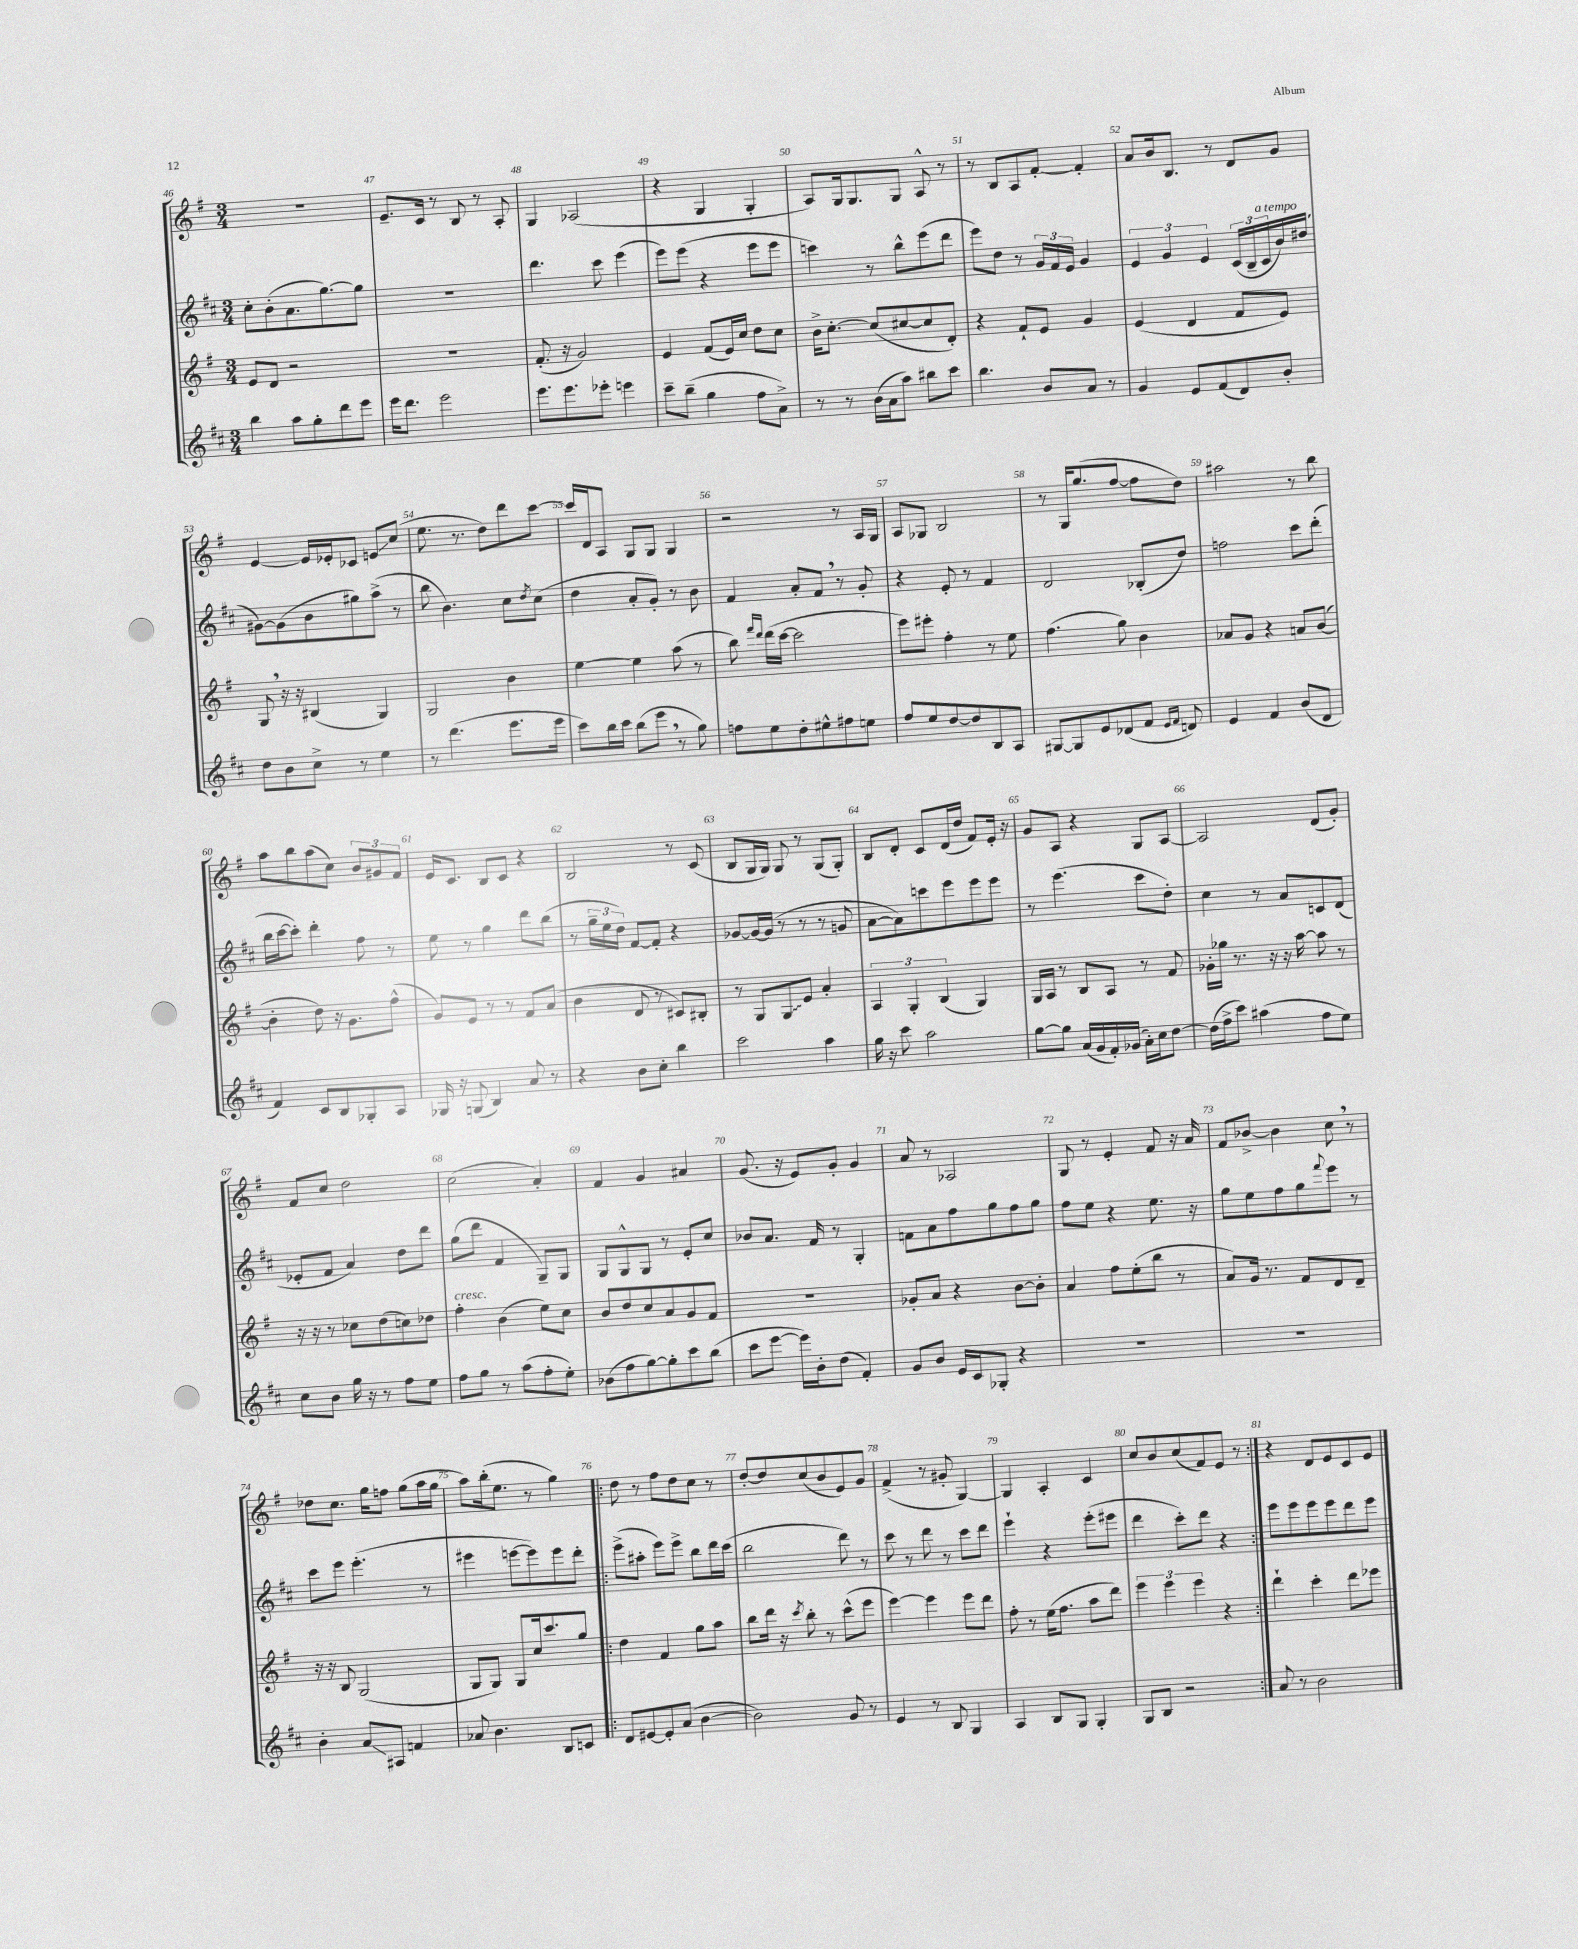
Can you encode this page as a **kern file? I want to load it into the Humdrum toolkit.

**kern	**kern	**kern	**kern
*staff4	*staff3	*staff2	*staff1
*clefG2	*clefG2	*clefG2	*clefG2
*k[f#c#]	*k[f#]	*k[f#c#]	*k[f#]
*M3/4	*M3/4	*M3/4	*M3/4
4bb	8e	8cc#'	2.r
.	8d	(8b'	.
8aa	2r	8.a	.
8gg'	.	.	.
.	.	[8.gg)	.
8ddd	.	.	.
8eee	.	8gg]	.
=	=	=	=
16eee	2.r	2.r	8.e~
8.ddd	.	.	.
.	.	.	16c
2eee	.	.	8r
.	.	.	8B
.	.	.	8r
.	.	.	8A'
=	=	=	=
8.eee	(8.f#'	4.ddd	4G
8.eee	16r	.	.
.	2g)	.	(2A-
8eee-'	.	8ccc#	.
4eee	.	(4eee	.
=	=	=	=
8ccc#~	4e	8eee)	4r
(8bb~	.	(8eee	.
4gg	(8f#	4r	4G
.	16e)	.	.
.	16cc	.	.
8ff#	8dd	8eee	4G'
8a^)	8cc	8eee	.
=	=	=	=
8r	16b^	4ccc)	8A)
.	[8.cc'	.	.
8r	.	.	16G
.	.	.	8.G
(16b	(8cc]	8r	.
16a	.	.	.
8aa)	[8cc#	8bb^^	8G
8bb#	8cc#]	(8eee	8A^^
8ccc#	8d')	8ddd	8r
=	=	=	=
4.bb	4r	8eee)	8r
.	.	8dd	8B
.	8f#`	8r	8A
8b	8e	24g	[8f#'
.	.	24f#	.
.	.	24e	.
8a	4g	4g	4f#']
8r	.	.	.
=	=	=	=
4g	(4e	6e	8a
.	.	.	16b
.	.	6g	.
.	.	.	8.B
8e	4d	.	.
.	.	6e	.
(8f#	.	.	8r
8d)	8f#	(24c#	8d
.	.	24B~	.
.	.	24c#	.
8b'	8e)	16b)	8g
.	.	(16dd#	.
=	=	=	=
8dd	8G	[8g#)	[4e
8b	16r	(8g#]	.
.	16r	.	.
8cc#^	(4B#	8b	16e]
.	.	.	16e-'
8r	.	8gg#)	8c-
4ee	4G)	(8aa^	8e
.	.	8r	(8cc
=	=	=	=
8r	2G	8bb	8.ee
(4.ddd	.	4.b)	.
.	.	.	8.r
.	.	.	8dd)
8.eee	4b	8cc#	8ddd
.	.	8qdd	.
.	.	(8cc#	[8ccc
16eee	.	.	.
=	=	=	=
8ccc#)	[4ee	4dd	16ccc]
.	.	.	16d
16bb	.	.	8A
16ccc#	.	.	.
(8bb	4ee]	8a'	8G
8eee	.	8g')	8G
8r	(8aa	8r	4G
8gg)	8r	8b	.
=	=	=	=
8ff	8bb)	4f#	2r
.	16qqfff#	.	.
.	16qqddd	.	.
8ee	(16ddd	.	.
.	[16ccc	.	.
8dd'	2ccc]	8a'	.
8ee#^^	.	8f#	.
8ff#	.	8r	8r
8ee	.	8g'	16A
.	.	.	16G
=	=	=	=
8ff#	8eee)	4r	8A
8ee	8eee#'	.	8G-
[8dd	4ff#'	8e'	2B
8dd]	.	8r	.
8B	8r	4f#	.
8A	8ee	.	.
=	=	=	=
[8G#	(4.ff#	2d	8r
8G#]	.	.	16G
.	.	.	(8.gg
8e	.	.	.
(8d-	8gg)	.	[8ff#
8f#	4b	(8B-'	8ff#]
16qqe	.	.	.
16qqf#	.	.	.
8d)	.	8dd)	8dd)
=	=	=	=
4e	8a-	2ff	2aa#
.	8g	.	.
4f#	4r	.	.
(8b	8a	8ccc#	8r
8d	([8b	(8ddd'	8bb
=	=	=	=
4f#)	4b']	16bb	8aa
.	.	[16ccc#	.
.	.	8ccc#'])	8bb
8c#	8dd)	4ddd'	(8aa
8B	16r	.	8cc)
.	8.g	.	.
8G-'	.	8ff#	12b
.	.	.	12g#
8A	(8ff#^^	8r	.
.	.	.	12f#
=	=	=	=
16G-	8g)	8ee	16e
16r	.	.	8.c
(8G	8e	8r	.
4B)	8r	4gg	8B
.	8r	.	8c
8a	8f#	8ddd	4r
8r	(8a	(8bb	.
=	=	=	=
4r	4b	8r	2B
.	.	24gg~	.
.	.	24ee	.
.	.	24dd)	.
8b	8d	[8f#	.
8cc#'	8r	8f#']	.
4bb	8c#)	4r	8r
.	8B#'	.	(8c
=	=	=	=
2ccc#	8r	[8g-	8B
.	8G	16g-_	16G
.	.	(16g-]	16G)
.	8G	8r	8G
.	8e	8r	8r
4aa	4a'	8r	(8G
.	.	8g	8G')
=	=	=	=
16gg	6A	[8a	8B
16r	.	.	.
8ccc#	.	8a])	8d'
.	6G'	.	.
2aa	.	8ccc	8c
.	(6B	.	.
.	.	8eee	(16d
.	.	.	16dd
.	4G)	8eee	8f#)
.	.	8eee	16e'
.	.	.	16r
=	=	=	=
[8gg	16G	8r	8g
.	16A	.	.
8gg]	8r	(4.eee	8A
(16a	8B	.	4r
16g	.	.	.
16f#')	8A	.	.
(16g-	.	.	.
16a')	8r	8ccc#	8G
16cc#	.	.	.
[8dd	8f#	8dd')	[8A
=	=	=	=
(16dd]	16g-'	4cc#	2A]
16ff#^	16gg-	.	.
8ccc#)	8.r	.	.
(4aa#	.	8r	.
.	16r	.	.
.	16r	8a	.
.	[16aa	.	.
8ff#	8aa]	8c	(8d
8ee)	8r	(8d	8g')
=	=	=	=
8cc#	16r	8e-'	8f#
.	16r	.	.
8b	8r	8f#	8cc
16gg	8cc-	4a)	2dd
16r	.	.	.
8r	(8dd	.	.
8ff#	8cc)	8dd	.
8ee	8dd-	8ddd	.
=	=	=	=
8ff#	4ff#'	(8gg	(2cc
8gg	.	8ddd	.
8r	(4b	4f#	.
(8aa	.	.	.
8ff#'	8ee)	8G~)	4a')
8ee')	8cc	8G	.
=	=	=	=
(8b-	8b	8G	4f#
8ff#	8dd	8G^^	.
[8gg)	8cc	8G	4g
8gg']	8a	8r	.
8ccc#	8g	8e'	4a#
(8bb	8f#	8cc#	.
=	=	=	=
8ccc#	2.r	8b-	(8.g
[8eee	.	8.a	.
.	.	.	16r
16eee])	.	.	8e)
16b'	.	16f#	.
(8dd	.	8r	8g'
4f#')	.	4G'	4g
=	=	=	=
8g	8g-'	8f	8a
8b	8a	8a	8r
16e	4r	8ff#	2A-
16c#	.	.	.
8G-'	.	8gg	.
4r	[8b	8ff#	.
.	8b']	8gg	.
=	=	=	=
2.r	4a	8ff#	8G
.	.	8ee	8r
.	8ff#	4r	4e'
.	(8ee'	.	.
.	8bb	8.ee	8f#
.	8r	.	16r
.	.	16r	16a
=	=	=	=
2.r	8a)	8gg	8f#
.	16g	8ee	[8b-^
.	8.r	.	.
.	.	8ff#	4b-]
.	8f#	8gg	.
.	.	8qqfff#	.
.	8d	8eee	8cc
.	8d~	8r	8r
=	=	=	=
4b'	16r	8ccc#	8dd-
.	16r	.	.
.	8B	8eee	8.cc
8a	(2G	(4.eee'	.
.	.	.	16gg
8A#	.	.	8ff
4f	.	.	(8gg
.	.	8r	16aa
.	.	.	16gg
=	=	=	=
8a-	8G	4eee#	8aa)
4.b	8G)	.	(16bb'
.	.	.	8.ee
.	8G	[8eee	.
.	16cc	8eee])	8r
.	8.ccc	.	.
8B	.	8eee	4gg)
8c	8gg	8ddd'	.
=!|:	=!|:	=!|:	=!|:
8d	4dd	(8eee^	8dd
[8e#	.	8aa#'	8r
8e#']	4f#	8eee)	8ff#
(8a	.	8eee^	8dd
[4b	8gg	8bb	8cc
.	8aa	16ddd	8r
.	.	(16ccc#	.
=	=	=	=
2b])	8bb	2bb	[8dd'
.	16ddd	.	8dd]
.	16r	.	.
.	8qccc	.	.
.	8bb'	.	(8cc
.	8r	.	8b
8g	(8ccc^^	8ddd)	8e)
8r	8eee	8r	8g
=	=	=	=
4e	[4eee)	8ccc#	(4f#^
.	.	8r	.
8r	4eee]	8ddd	8r
8B	.	8r	8g#'
4G	8eee	8ccc#	[4G)
.	8ddd	8ddd	.
=	=	=	=
4A	8ff#'	4eee`	4G]
.	8r	.	.
8B	(16ee	4r	4A'
.	8.ff#	.	.
8G	.	.	.
4G'	8aa	(8eee'	4c
.	8ddd)	8eee#	.
=	=	=	=
8G	6eee	4ddd	8cc
8B	.	.	8b
.	6eee	.	.
2r	.	8ccc#')	(8cc
.	6eee	.	.
.	.	8ddd	8f#)
.	4r	4r	8e
.	.	.	8r
=:|!	=:|!	=:|!	=:|!
8a	4ddd`	8eee	4r
8r	.	8eee	.
2b	4ccc'	8eee	8d
.	.	8eee	8e
.	8ddd	8ddd	8c
.	8eee-	8eee	8e
==	==	==	==
*-	*-	*-	*-
